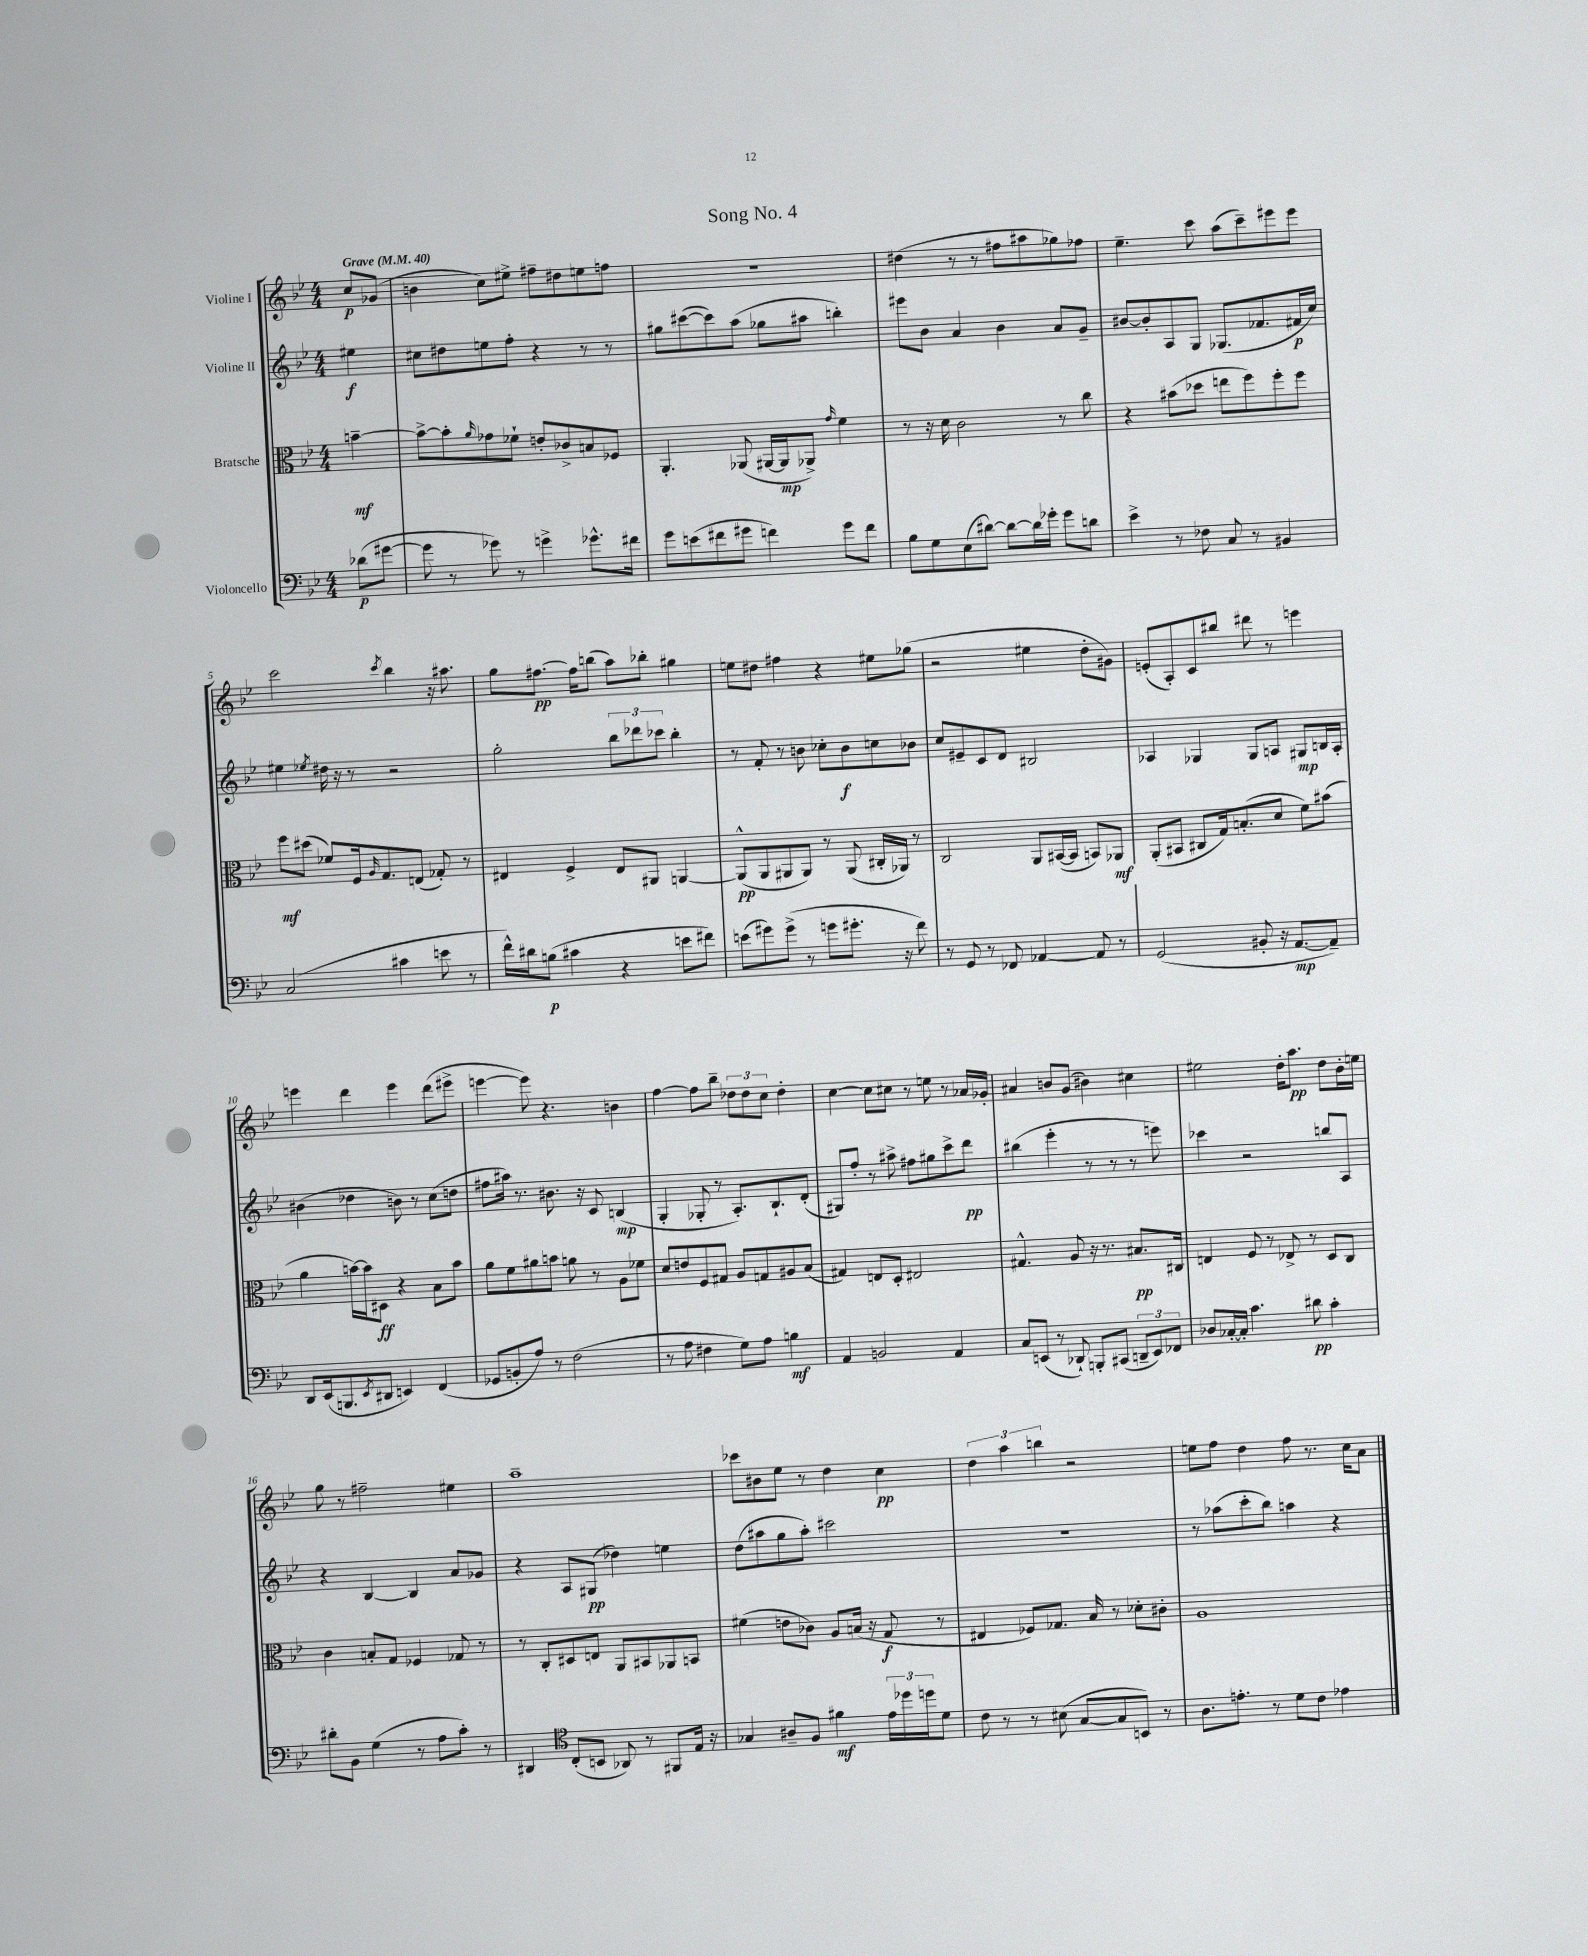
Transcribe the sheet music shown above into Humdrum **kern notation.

**kern	**kern	**kern	**kern
*staff4	*staff3	*staff2	*staff1
*clefF4	*clefC3	*clefG2	*clefG2
*k[b-e-]	*k[b-e-]	*k[b-e-]	*k[b-e-]
*M4/4	*M4/4	*M4/4	*M4/4
*MM40	*MM40	*MM40	*MM40
(8d-\L	[4b~\	4ee#\	8cc/L
[8g#\J	.	.	(8g-/J
=	=	=	=
8g#\]	8b^\_L	8cc#\L	4b\
8r	8b'\]	8dd#\	.
.	16qqa/	.	.
8g-\)	8g-\	8ee\	8cc\L)
8r	8f-`\J	8ff'\J	8ee#^\J
4g^\	8e'/L	4r	8ff#~\L
.	8c-^/	.	8dd#\
8.g-^^\L	8B/	8r	8ee\
.	8F-/J	8r	8ff\J
16f#\Jk	.	.	.
=	=	=	=
8g\L	4.AA'/	8gg#\L	1r
(8e\	.	([8ccc#\	.
8f#\	.	8ccc#\])	.
8g#\J	(8AA-/	(8aa\J	.
4f\)	[16AA#/LL	8gg-\L	.
.	16AA#/]J	.	.
.	8AA-^/J)	8aa#\J	.
.	16qqg/	.	.
8g#\L	4f\	4bb'\)	.
8f\J	.	.	.
=	=	=	=
8B-\L	8r	8eee#\L	(4dd#\
8G\	16r	8b-\J	.
.	16d\	.	.
(8E-\	2c\	4a/	8r
[8d#\J)	.	.	8r
8d#\_L	.	4b-\	8ff#\L
16d#\]L	.	.	8aa#\
16g-'\JJ	.	.	.
8g-\L	8r	8a/L	8gg-\)
8d\J	8cc\	8g~/J	8ff-\J
=	=	=	=
4e-^\	4r	[8b#/L	4.ee-~\
.	.	8b#'/]	.
8r	(8b#\L	8A/	.
8F-\	8dd-\J	8G/J	8ccc\
8C/	8ee\L	(8.G-/L	(8aa\L
8r	8ff\)	.	8ccc~\)
.	.	8.f-/	.
4BB#/	8ff'\	.	8eee#\
.	8ff\J	16f#/L	8eee#\J
.	.	16cc/JJ)	.
=	=	=	=
(2C/	8ff\L	4ee#\	2ccc\
.	(8dd#\J	.	.
.	.	8qee-/	.
.	8f-/L)	16dd#\	.
.	.	16r	.
.	16F/k	8r	.
.	16qqA/	.	.
.	8.G/	.	.
.	.	.	8qccc/
4c#\	.	2r	4bb-\
.	(8E/J	.	.
8e\	8G-'/)	.	16r
.	.	.	8.aa#\
8r	8r	.	.
=	=	=	=
16f^^\LL)	4E#/	2gg'\	8gg\L
16d#\J	.	.	.
(8B\J	.	.	[8.ff#\J
4c#\	4F^/	.	.
.	.	.	16ff#\]LK
.	.	.	(8bb\J
4r	8E#/L	12bb-\L	8aa\L)
.	.	12ddd-\	.
.	8AA#/J	.	8bb-'\J
.	.	12ccc-\J	.
8e\L	[4AA/	4bb-'\	4gg#\
8f#\J)	.	.	.
=	=	=	=
(8e\L	(8AA^^/]L	8r	8ee\L
8g#\)	8AA/	8f'/	8dd#\J
(8g#^\J	8AA#/	8r	4ff#\
8r	8AA#/J)	8b\	.
8g\L	8r	8cc-'\L	4r
8.g#'\J	(8AA#/	8b\	.
.	16C#'/LL	8cc\	8ee#\L
16r	16AA-/JJ)	.	.
8f\)	8r	8b-\J	(8gg-\J
=	=	=	=
8r	2C/	8cc/L	2r
8GG/	.	8e#~/	.
8r	.	8c/	.
8FF-/	.	8d/J	.
[4AA-/	8AA/L	2B#/	4ee#\
.	([16BB#/L	.	.
.	16BB#/]JJ	.	.
8AA-/]	8BB/L)	.	8dd'\L
8r	8AA-/J	.	8g#\J)
=	=	=	=
(2GG/	(8AA'/L	4A-/	(8e'/L
.	8BB#/J	.	8A'/)
.	8C#/L	4G-/	8c/
.	16G/k)	.	8bb#/J
.	(8.B'/	.	.
8BB#'/	.	8G-/L	8ddd#\
16r	8d/J	8A/J	8r
[8.AA/L	.	.	.
.	8f\L)	8G#/L	4eee\
8AA~/]J)	(8b#\J	16B/L	.
.	.	16A'/JJ	.
=	=	=	=
8DD/L	4a\	(4b#\	4eee\
(16EE-/k	.	.	.
8.BBB/	.	.	.
.	[16b\LL)	4dd-\	4ddd\
.	16b\]J	.	.
8qEE-/	.	.	.
8DD#/J	8D#\J	.	.
4EE/)	4r	8b\)	4eee\
.	.	8r	.
(4FF/	8B-\L	(8cc\L	(8ddd\L
.	8b\J	8dd\J	8eee#^\J
=	=	=	=
8GG-/L	8a\L	8ff#\L	[4eee\
8BB'/	8f\	16aa#\Jk)	.
.	.	8.r	.
8A/J)	8a#\	.	8eee\])
8r	8b\J	8.b#\	4.r
(2F\	8a\	.	.
.	.	16r	.
.	8r	8c/	.
.	8A\L	(4B/	4b\
.	8f-\J	.	.
=	=	=	=
8r	8d/L	4G'/	[4ff\
8A\	8e/	.	.
4F#\	8F/	8G-'/	8ff\]L
.	8G#/J	8r	8bb-~\J
8G\L)	8A/L	8.A'/L)	12dd-\L
.	.	.	12dd-\
8A\J	8G/	.	.
.	.	.	12cc\J
.	.	8.B-`/	.
4B\	8A#/	.	4dd-'\
.	(8B-/J	(8d'/J	.
=	=	=	=
4AA/	4G#/)	8G#/L)	[4cc\
.	.	8ff'/J	.
2BB/	8E/L	8r	8cc\]L
.	8D'/J	8aa#^\	8cc#\J
.	2E#/	8ff#\L	8r
.	.	8gg#\	8ee\
4AA/	.	8ccc^\	8r
.	.	8ddd\J	16a-/LL
.	.	.	16g-'/JJ
=	=	=	=
8C/L	4.G#^^/	(4bb#\	4a#/
(8EE/J	.	.	.
8r	.	4eee-'\	8b/L
8DD-`/)	8A/	.	(8g/J
8BBB'/L	16r	8r	4b#\)
.	8.r	.	.
(8CC#/J	.	8r	.
12DD~/L	8.B#/L	8r	4cc#\
12EE/)	.	.	.
.	.	8eee\)	.
12FF-/J	.	.	.
.	16C#/Jk	.	.
=	=	=	=
8D-/L	4E/	4ccc-\	2ee#\
[16C-'/L	.	.	.
16C-'/]JJ	.	.	.
4.c\	8F/	2r	.
.	8r	.	.
.	8E-^/	.	16dd'\LK
.	.	.	8.aa\J
8d#\	8r	.	.
4c'\	8D/L	8bb/L	8dd\L
.	8C/J	8A/J	16b-'\L
.	.	.	16ee\JJ
=	=	=	=
8d#'\L	4c\	4r	8gg\
8BB-\J	.	.	8r
(4G\	8B'/L	[4B-/	2ff#~\
.	8G/J	.	.
8r	4F-/	4B-/]	.
8A\L	.	.	.
8c'\J)	8G-/	8a/L	4ee#\
8r	8r	8g-/J	.
=	=	=	=
4DD#/	8r	4r	1aa~
.	8C'/L	.	.
*clefC4	*	*	*
(8C'/L	8D#/	8A/L	.
8BB/J	8E/J	(8G#/J	.
8AA-/)	8AA/L	4dd-\)	.
8r	8BB#/	.	.
8FF#/L	8AA-/	4ee\	.
16E-/Jk	8BB/J	.	.
16r	.	.	.
=	=	=	=
4G-/	(4f#\	(8dd\L	8ccc-\L
.	.	8aa#\	8b#\
8A#~/L	8e\L	8gg\	8ee-\J
8F/J	8c-\J)	8aa#'\J)	8r
4f#\	8A/L	2ccc#\	4dd\
.	(16B/Jk	.	.
.	16r	.	.
24e-\LL	8G/	.	4cc\
24dd-\	.	.	.
24dd\J	.	.	.
8d\J	8r	.	.
=	=	=	=
8c\	4E#/	1r	6dd\
8r	.	.	.
.	.	.	6aa\
8r	8F-/L)	.	.
.	.	.	6bb\
(8B#\	8.G-/J	.	.
[8G/L	.	.	2r
.	16B-/	.	.
8G/]	8r	.	.
8BB/J)	8d-'\L	.	.
8r	8c#'\J	.	.
=	=	=	=
8.A\L	1A	8r	8ee\L
.	.	(8aa-\L	8ff\J
8.e'\J	.	.	.
.	.	8ccc'\	4dd\
8r	.	8bb-\J)	.
8d\L	.	4aa\	8ff\
8c\J	.	.	8.r
4e-\	.	4r	.
.	.	.	16cc\LK
.	.	.	8a\J
==	==	==	==
*-	*-	*-	*-
